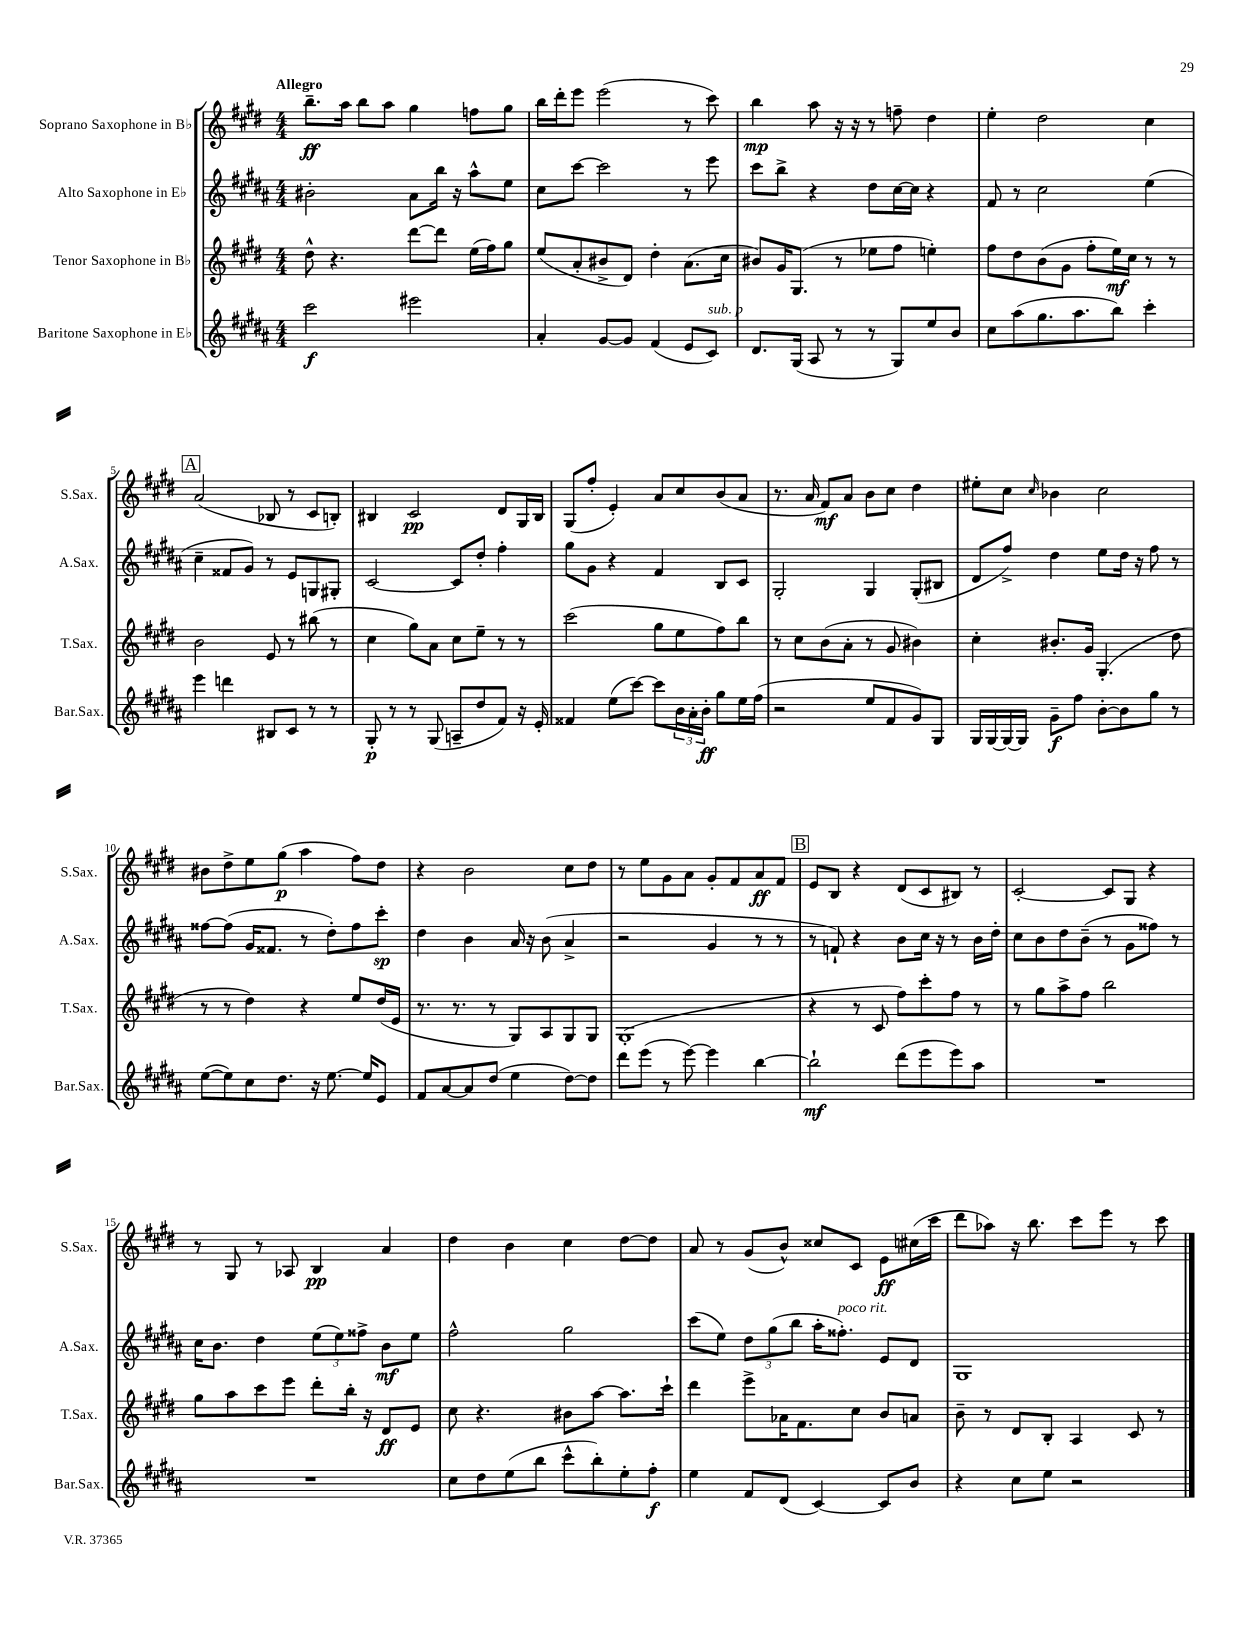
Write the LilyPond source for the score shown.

<<
\new StaffGroup <<
\new Staff = "s0" \with { instrumentName = "Soprano Saxophone in Bb" shortInstrumentName = "S.Sax." } {
    \clef treble \key e \major \numericTimeSignature \time 4/4 \tempo "Allegro"
    b''8.--\ff a''16 b''8 a''8 gis''4 f''8 gis''8 |
    b''16 dis'''16-. e'''8 e'''2( r8 cis'''8) |
    b''4\mp a''8 r16 r16 r8 f''8-- dis''4 |
    e''4-. dis''2 cis''4 |
    \mark \markup { \box "A" } a'2( bes8 r8 cis'8 b8-.) |
    bis4 cis'2\pp dis'8 gis16 bis16 |
    gis8( fis''8-. e'4-.) a'8 cis''8 b'8( a'8 |
    r8. a'16 fis'8\mf) a'8 b'8 cis''8 dis''4 |
    eis''8-. cis''8 \grace { cis''16 } bes'4 cis''2 |
    bis'8 dis''8-> e''8 gis''8\p( a''4 fis''8) dis''8 |
    r4 b'2 cis''8 dis''8 |
    r8 e''8 gis'8 a'8 gis'8-. fis'8 a'8\ff fis'8 |
    \mark \markup { \box "B" } e'8 b8 r4 dis'8( cis'8 bis8) r8 |
    cis'2~-. cis'8 gis8 r4 |
    r8 gis8 r8 aes8 b4\pp a'4 |
    dis''4 b'4 cis''4 dis''8~ dis''8 |
    a'8 r8 gis'8( b'8-^) cisis''8 cis'8 e'8\ff cis''16( cis'''16 |
    dis'''8 aes''8) r16 b''8. cis'''8 e'''8 r8 cis'''8 \bar "|." |
}
\new Staff = "s1" \with { instrumentName = "Alto Saxophone in Eb" shortInstrumentName = "A.Sax." } {
    \clef treble \key b \major \numericTimeSignature \time 4/4
    bis'2-. ais'8 b''16 r16 ais''8-^ e''8 |
    cis''8 cis'''8~ cis'''2 r8 e'''8 |
    cis'''8 b''8-> r4 dis''8 cis''16~ cis''16 r4 |
    fis'8 r8 cis''2 e''4( |
    \mark \markup { \box "A" } cis''4-- fisis'8 gis'8) r8 e'8 g8 gis8-. |
    cis'2~ cis'8 dis''8-. fis''4-. |
    gis''8 gis'8 r4 fis'4 b8 cis'8 |
    gis2-. gis4 gis8-.( bis8 |
    dis'8 fis''8->) dis''4 e''8 dis''16 r16 fis''8 r8 |
    fisis''8~ fisis''8( gis'16 fisis'8. r8 dis''8-.) fisis''8 cis'''8-.\sp |
    dis''4 b'4 ais'16 r16 b'8( ais'4-> |
    r2 gis'4 r8 r8 |
    \mark \markup { \box "B" } r8 f'8-!) r4 b'8 cis''16 r16 r8 b'16 dis''16-. |
    cis''8 b'8 dis''8 b'8--( r8 gis'8 fisis''8) r8 |
    cis''16 b'8. dis''4 \tuplet 3/2 { e''8( e''8) fisis''8-> } b'8\mf e''8 |
    fis''2-^ gis''2 |
    cis'''8( e''8) \tuplet 3/2 { dis''8 gis''8( b''8 } ais''16-. fisis''8.-.^\markup { \italic "poco rit." }) e'8 dis'8 |
    gis1 \bar "|." |
}
\new Staff = "s2" \with { instrumentName = "Tenor Saxophone in Bb" shortInstrumentName = "T.Sax." } {
    \clef treble \key e \major \numericTimeSignature \time 4/4
    dis''8-^ r4. dis'''8~ dis'''8 e''16( fis''16) gis''8 |
    e''8( a'8-. bis'8-> dis'8) dis''4-. a'8.( cis''16 |
    bis'8) gis'16 gis8.( r8 ees''8 fis''8 e''4-.) |
    fis''8 dis''8 b'8( gis'8 fis''8-. e''16\mf) cis''16 r8 r8 |
    \mark \markup { \box "A" } b'2 e'8 r8 bis''8( r8 |
    cis''4 gis''8) a'8 cis''8 e''8-- r8 r8 |
    cis'''2( gis''8 e''8 fis''8) b''8 |
    r8 cis''8 b'8( a'8-. r8 gis'8 bis'4) |
    cis''4-. bis'8.-. gis'16 gis4.-.( dis''8 |
    r8 r8 dis''4) r4 e''8 dis''16( e'16 |
    r8. r8. r8 gis8) a8 gis8 gis8 |
    gis1-.( |
    \mark \markup { \box "B" } r4 r8 cis'8 fis''8) cis'''8-. fis''8 r8 |
    r8 gis''8 a''8-> fis''8 b''2 |
    gis''8 a''8 cis'''8 e'''8 dis'''8-. b''16-. r16 dis'8\ff e'8 |
    cis''8 r4. bis'8 a''8~ a''8. cis'''16-! |
    dis'''4 e'''8-> aes'16 fis'8. cis''8 b'8 a'8 |
    b'8-- r8 dis'8 b8-. a4 cis'8 r8 \bar "|." |
}
\new Staff = "s3" \with { instrumentName = "Baritone Saxophone in Eb" shortInstrumentName = "Bar.Sax." } {
    \clef treble \key b \major \numericTimeSignature \time 4/4
    cis'''2\f eis'''2 |
    ais'4-. gis'8~ gis'8 fis'4( e'8 cis'8^\markup { \italic "sub. p" }) |
    dis'8. gis16( ais8 r8 r8 gis8) e''8 b'8 |
    cis''8 ais''8( gis''8. ais''8. b''8) cis'''4-. |
    \mark \markup { \box "A" } e'''4 d'''4 bis8 cis'8 r8 r8 |
    gis8-.\p r8 r8 gis8( a8-- dis''8 fis'8) r16 e'16-. |
    fisis'4 e''8( cis'''8~) cis'''8 \tuplet 3/2 { b'16 ais'16-. b'16-.\ff } gis''8 e''16 fis''16( |
    r2 e''8 fis'8 gis'8) gis8 |
    gis16 gis16~ gis16~ gis16 gis'8--\f fis''8 b'8~-. b'8 gis''8 r8 |
    e''8~( e''8) cis''8 dis''8. r16 e''8.~ e''16 e'8 |
    fis'8 ais'8~ ais'8 dis''8( e''4 dis''8~) dis''8 |
    dis'''8 e'''8( r8 e'''8~) e'''4 b''4~ |
    \mark \markup { \box "B" } b''2-!\mf dis'''8( e'''8 e'''8) ais''8 |
    R1 |
    R1 |
    cis''8 dis''8 e''8( b''8 cis'''8-^ b''8-.) e''8-. fis''8-.\f |
    e''4 fis'8 dis'8( cis'4~) cis'8 b'8 |
    r4 cis''8 e''8 r2 \bar "|." |
}
>>
>>
